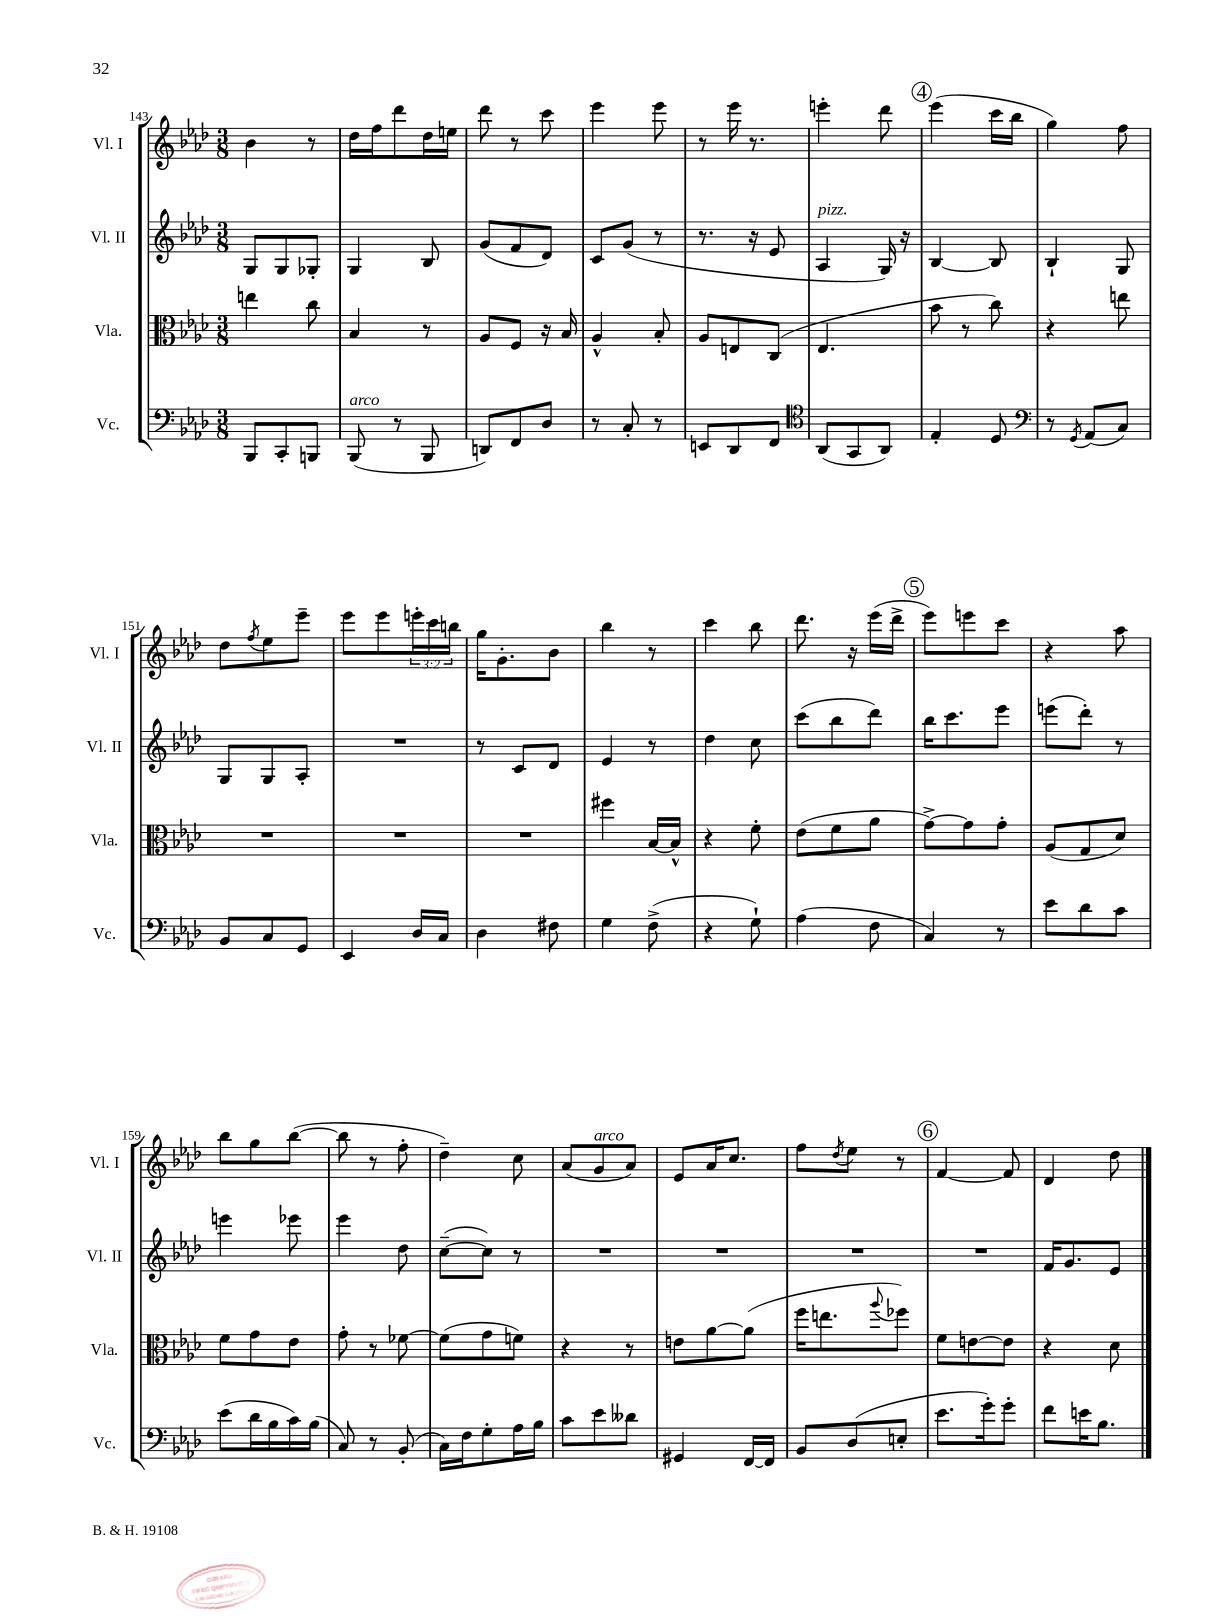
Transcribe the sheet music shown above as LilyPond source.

<<
\new StaffGroup <<
\new Staff = "s0" \with { instrumentName = "Vl. I" shortInstrumentName = "Vl. I" } {
    \clef treble \key aes \major \numericTimeSignature \time 3/8 \override Staff.TupletNumber.text = #tuplet-number::calc-fraction-text
    bes'4 r8 |
    des''16 f''16 des'''8 des''16 e''16 |
    des'''8 r8 c'''8 |
    ees'''4 ees'''8 |
    r8 ees'''16 r8. |
    e'''4-. des'''8 |
    \mark \markup { \circle "4" } ees'''4( c'''16 bes''16 |
    g''4) f''8 |
    des''8 \acciaccatura { f''8 } ees''8 ees'''8-- |
    ees'''8 ees'''8 \tuplet 3/2 { e'''16-. c'''16 b''16 } |
    g''16 g'8.-. bes'8 |
    bes''4 r8 |
    c'''4 bes''8 |
    des'''8. r16 ees'''16( des'''16-> |
    \mark \markup { \circle "5" } ees'''8) e'''8 c'''8 |
    r4 aes''8 |
    bes''8 g''8 bes''8~( |
    bes''8 r8 f''8-. |
    des''4--) c''8 |
    aes'8( g'8^\markup { \italic "arco" } aes'8) |
    ees'8 aes'16 c''8. |
    f''8 \acciaccatura { des''8 } ees''8 r8 |
    \mark \markup { \circle "6" } f'4~ f'8 |
    des'4 des''8 \bar "|." |
}
\new Staff = "s1" \with { instrumentName = "Vl. II" shortInstrumentName = "Vl. II" } {
    \clef treble \key aes \major \numericTimeSignature \time 3/8
    g8 g8 ges8-. |
    g4 bes8 |
    g'8( f'8 des'8) |
    c'8 g'8( r8 |
    r8. r16 ees'8 |
    aes4^\markup { \italic "pizz." } g16) r16 |
    \mark \markup { \circle "4" } bes4~ bes8 |
    bes4-! g8 |
    g8 g8 aes8-. |
    R4. |
    r8 c'8 des'8 |
    ees'4 r8 |
    des''4 c''8 |
    c'''8( bes''8 des'''8) |
    \mark \markup { \circle "5" } bes''16 c'''8. ees'''8 |
    e'''8( des'''8-.) r8 |
    e'''4 ees'''8 |
    ees'''4 des''8 |
    c''8~--( c''8) r8 |
    R4. |
    R4. |
    R4. |
    \mark \markup { \circle "6" } R4. |
    f'16 g'8. ees'8 \bar "|." |
}
\new Staff = "s2" \with { instrumentName = "Vla." shortInstrumentName = "Vla." } {
    \clef alto \key aes \major \numericTimeSignature \time 3/8
    e''4 c''8 |
    bes4 r8 |
    aes8 f8 r16 bes16 |
    aes4-^ bes8-. |
    aes8 e8 c8( |
    ees4. |
    \mark \markup { \circle "4" } bes'8 r8 c''8) |
    r4 e''8 |
    R4. |
    R4. |
    R4. |
    fis''4 bes16~ bes16-^ |
    r4 f'8-. |
    ees'8( f'8 aes'8 |
    \mark \markup { \circle "5" } g'8~->) g'8 g'8-. |
    aes8( g8 des'8) |
    f'8 g'8 ees'8 |
    g'8-. r8 fes'8~ |
    fes'8( g'8 f'8) |
    r4 r8 |
    e'8 aes'8~ aes'8( |
    f''16 e''8. \appoggiatura { aes''8 } fes''8) |
    \mark \markup { \circle "6" } f'8 e'8~ e'8 |
    r4 des'8 \bar "|." |
}
\new Staff = "s3" \with { instrumentName = "Vc." shortInstrumentName = "Vc." } {
    \clef bass \key aes \major \numericTimeSignature \time 3/8
    bes,,8 c,8-. b,,8 |
    bes,,8^\markup { \italic "arco" }( r8 bes,,8 |
    d,8) f,8 des8 |
    r8 c8-. r8 |
    e,8 des,8 f,8 |
    \clef tenor aes,8( g,8 aes,8) |
    \mark \markup { \circle "4" } ees4-. des8 |
    \clef bass r8 \acciaccatura { g,8 } aes,8( c8) |
    bes,8 c8 g,8 |
    ees,4 des16 c16 |
    des4 fis8 |
    g4 f8->( |
    r4 g8-!) |
    aes4( f8 |
    \mark \markup { \circle "5" } c4) r8 |
    ees'8 des'8 c'8 |
    ees'8( des'16 bes16 c'16) bes16( |
    c8) r8 bes,8-.( |
    c16) f16 g8-. aes16 bes16 |
    c'8 ees'8 deses'8 |
    gis,4 f,16~ f,16 |
    bes,8 des8( e8-. |
    \mark \markup { \circle "6" } ees'8. g'16-.) g'8-. |
    f'8 e'16 bes8. \bar "|." |
}
>>
>>
\layout { \context { \Score currentBarNumber = #143 } }
